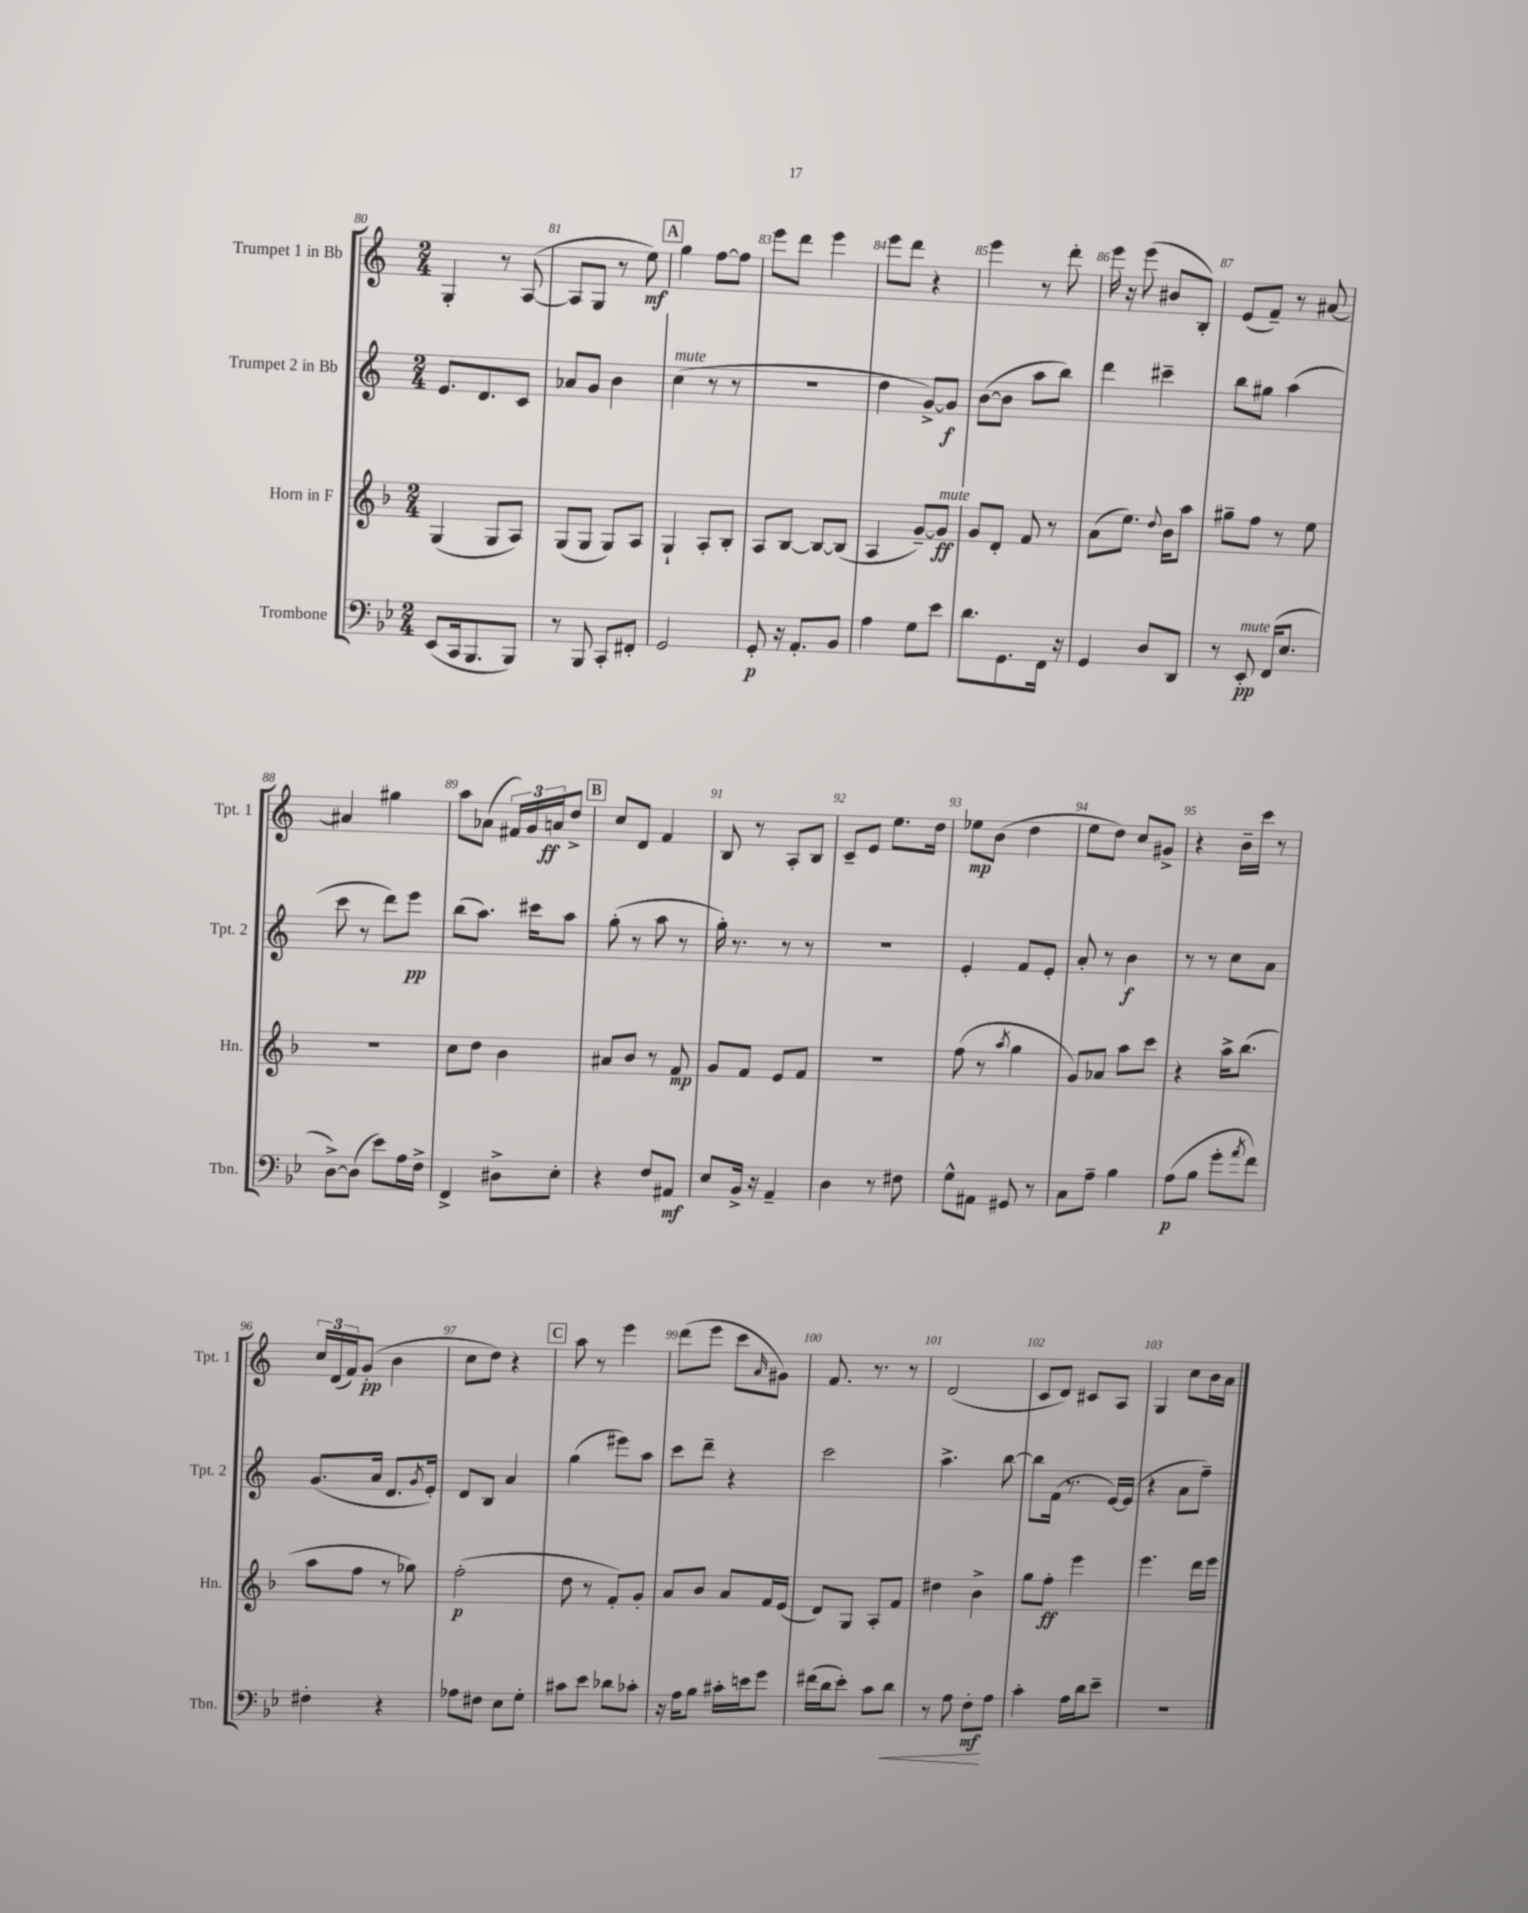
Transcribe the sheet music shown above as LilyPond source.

<<
\new StaffGroup <<
\new Staff = "s0" \with { instrumentName = "Trumpet 1 in Bb" shortInstrumentName = "Tpt. 1" } {
    \clef treble \key c \major \numericTimeSignature \time 2/4
    g4-. r8 a8~( |
    a8 g8 r8 e''8\mf) |
    \mark \markup { \box "A" } g''4 f''8~ f''8 |
    e'''8 d'''8 e'''4 |
    e'''8 d'''8 r4 |
    e'''4 r8 d'''8-. |
    e'''16 r16 e'''8( bis'8 b8-.) |
    e'8( f'8--) r8 ais'8~ |
    ais'4 gis''4 |
    a''8 aes'8( \tuplet 3/2 { fis'16) g'16 a'16\ff } d''8-> |
    \mark \markup { \box "B" } c''8 d'8 f'4 |
    b8 r8 a8-. b8 |
    c'8-- e'8 e''8. d''16 |
    ees''8\mp b'8( d''4 |
    e''8 d''8) c''8 gis'8-> |
    r4 b'16-- c'''16 r8 |
    \tuplet 3/2 { c''16 d'16( f'16) } g'8-.\pp( b'4 |
    c''8 d''8) r4 |
    \mark \markup { \box "C" } a''8 r8 e'''4 |
    d'''8( e'''8 c'''8 \grace { a'16 } gis'8) |
    f'8. r8. r8 |
    d'2( |
    c'8 d'8) cis'8 a8 |
    g4 c''8 b'16 a'16 \bar "|." |
}
\new Staff = "s1" \with { instrumentName = "Trumpet 2 in Bb" shortInstrumentName = "Tpt. 2" } {
    \clef treble \key c \major \numericTimeSignature \time 2/4
    e'8. d'8. c'8 |
    aes'8 g'8 b'4 |
    \mark \markup { \box "A" } c''4^\markup { \italic "mute" }( r8 r8 |
    r2 |
    d''4 g'8~->) g'8\f |
    b'8~( b'8 a''8 b''8) |
    d'''4 cis'''4-- |
    b''8 gis''8 a''4( |
    c'''8 r8 d'''8) e'''8\pp |
    b''8( a''8.) cis'''16 a''8 |
    \mark \markup { \box "B" } g''8-.( r8 a''8 r8 |
    g''16-.) r8. r8 r8 |
    R2 |
    e'4-. f'8 e'8-. |
    a'8-. r8 b'4\f |
    r8 r8 c''8 a'8 |
    g'8.( a'16 d'8. \acciaccatura { g'8 } e'16-.) |
    d'8 b8 a'4 |
    \mark \markup { \box "C" } g''4( eis'''8) a''8 |
    c'''8 d'''8-- r4 |
    c'''2 |
    a''4.-> b''8~ |
    b''8 f'16( r8. e'16~) e'16( |
    r4 a'8 f''8--) \bar "|." |
}
\new Staff = "s2" \with { instrumentName = "Horn in F" shortInstrumentName = "Hn." } {
    \clef treble \key f \major \numericTimeSignature \time 2/4
    g4( g8 a8) |
    g8( g8 g8) a8 |
    \mark \markup { \box "A" } g4-! a8-. bes8-. |
    a8 bes8~ bes8~ bes8( |
    a4 g'8~--) g'8\ff^\markup { \italic "mute" } |
    g'8 d'8-. f'8 r8 |
    a'8( e''8.) \appoggiatura { d''8 } bes'16 a''8 |
    gis''8-- f''8 r8 e''8 |
    r2 |
    c''8 d''8 bes'4 |
    \mark \markup { \box "B" } ais'8 bes'8 r8 f'8\mp |
    g'8 f'8 e'8 f'8 |
    R2 |
    f''8( r8 \acciaccatura { a''8 } g''4 |
    g'8) aes'8 a''8 c'''8 |
    r4 a''16-> bes''8.( |
    a''8 f''8 r8 ges''8) |
    f''2-.\p( |
    \mark \markup { \box "C" } d''8 r8 f'8-.) g'8-. |
    a'8 bes'8 a'8 f'16 e'16( |
    d'8) g8 a8-. f'8 |
    dis''4 bes'4-> |
    g''8 f''8-.\ff e'''4 |
    e'''4. d'''16 e'''16 \bar "|." |
}
\new Staff = "s3" \with { instrumentName = "Trombone" shortInstrumentName = "Tbn." } {
    \clef bass \key bes \major \numericTimeSignature \time 2/4
    ees,8( c,16 bes,,8. bes,,8) |
    r8 bes,,8 c,8-. fis,8-. |
    \mark \markup { \box "A" } g,2 |
    g,8-.\p r16 a,8.-. bes,8 |
    a4 g8 ees'8 |
    d'8. g,8. f,16 r16 |
    g,4 d8 d,8 |
    r8 ees,8-.\pp^\markup { \italic "mute" } f,16( ees8. |
    d8~->) d8( ees'8) a16 f16-> |
    f,4-> dis8-> ees8-. |
    \mark \markup { \box "B" } r4 f8 ais,8\mf |
    ees8 bes,16-> r16 a,4-- |
    d4 r8 fis8 |
    g8-^ ais,8 gis,8 r8 |
    c8 a8-- bes4 |
    a8\p( bes8 g'8-. \acciaccatura { a'8 } f'8) |
    fis4-. r4 |
    aes8 fis8 ees8 g8-. |
    \mark \markup { \box "C" } cis'8 ees'8 des'8 ces'8-. |
    r16 a16 bes8 cis'16-. e'16 g'8 |
    fis'16( d'16 ees'8-.) c'8 d'8\< |
    r8 a8 f8-.\mf\! a8 |
    c'4-. a16 d'16 ees'8-- |
    R2 \bar "|." |
}
>>
>>
\layout { \context { \Score currentBarNumber = #80 \override BarNumber.break-visibility = ##(#f #t #t) barNumberVisibility = #all-bar-numbers-visible } }
